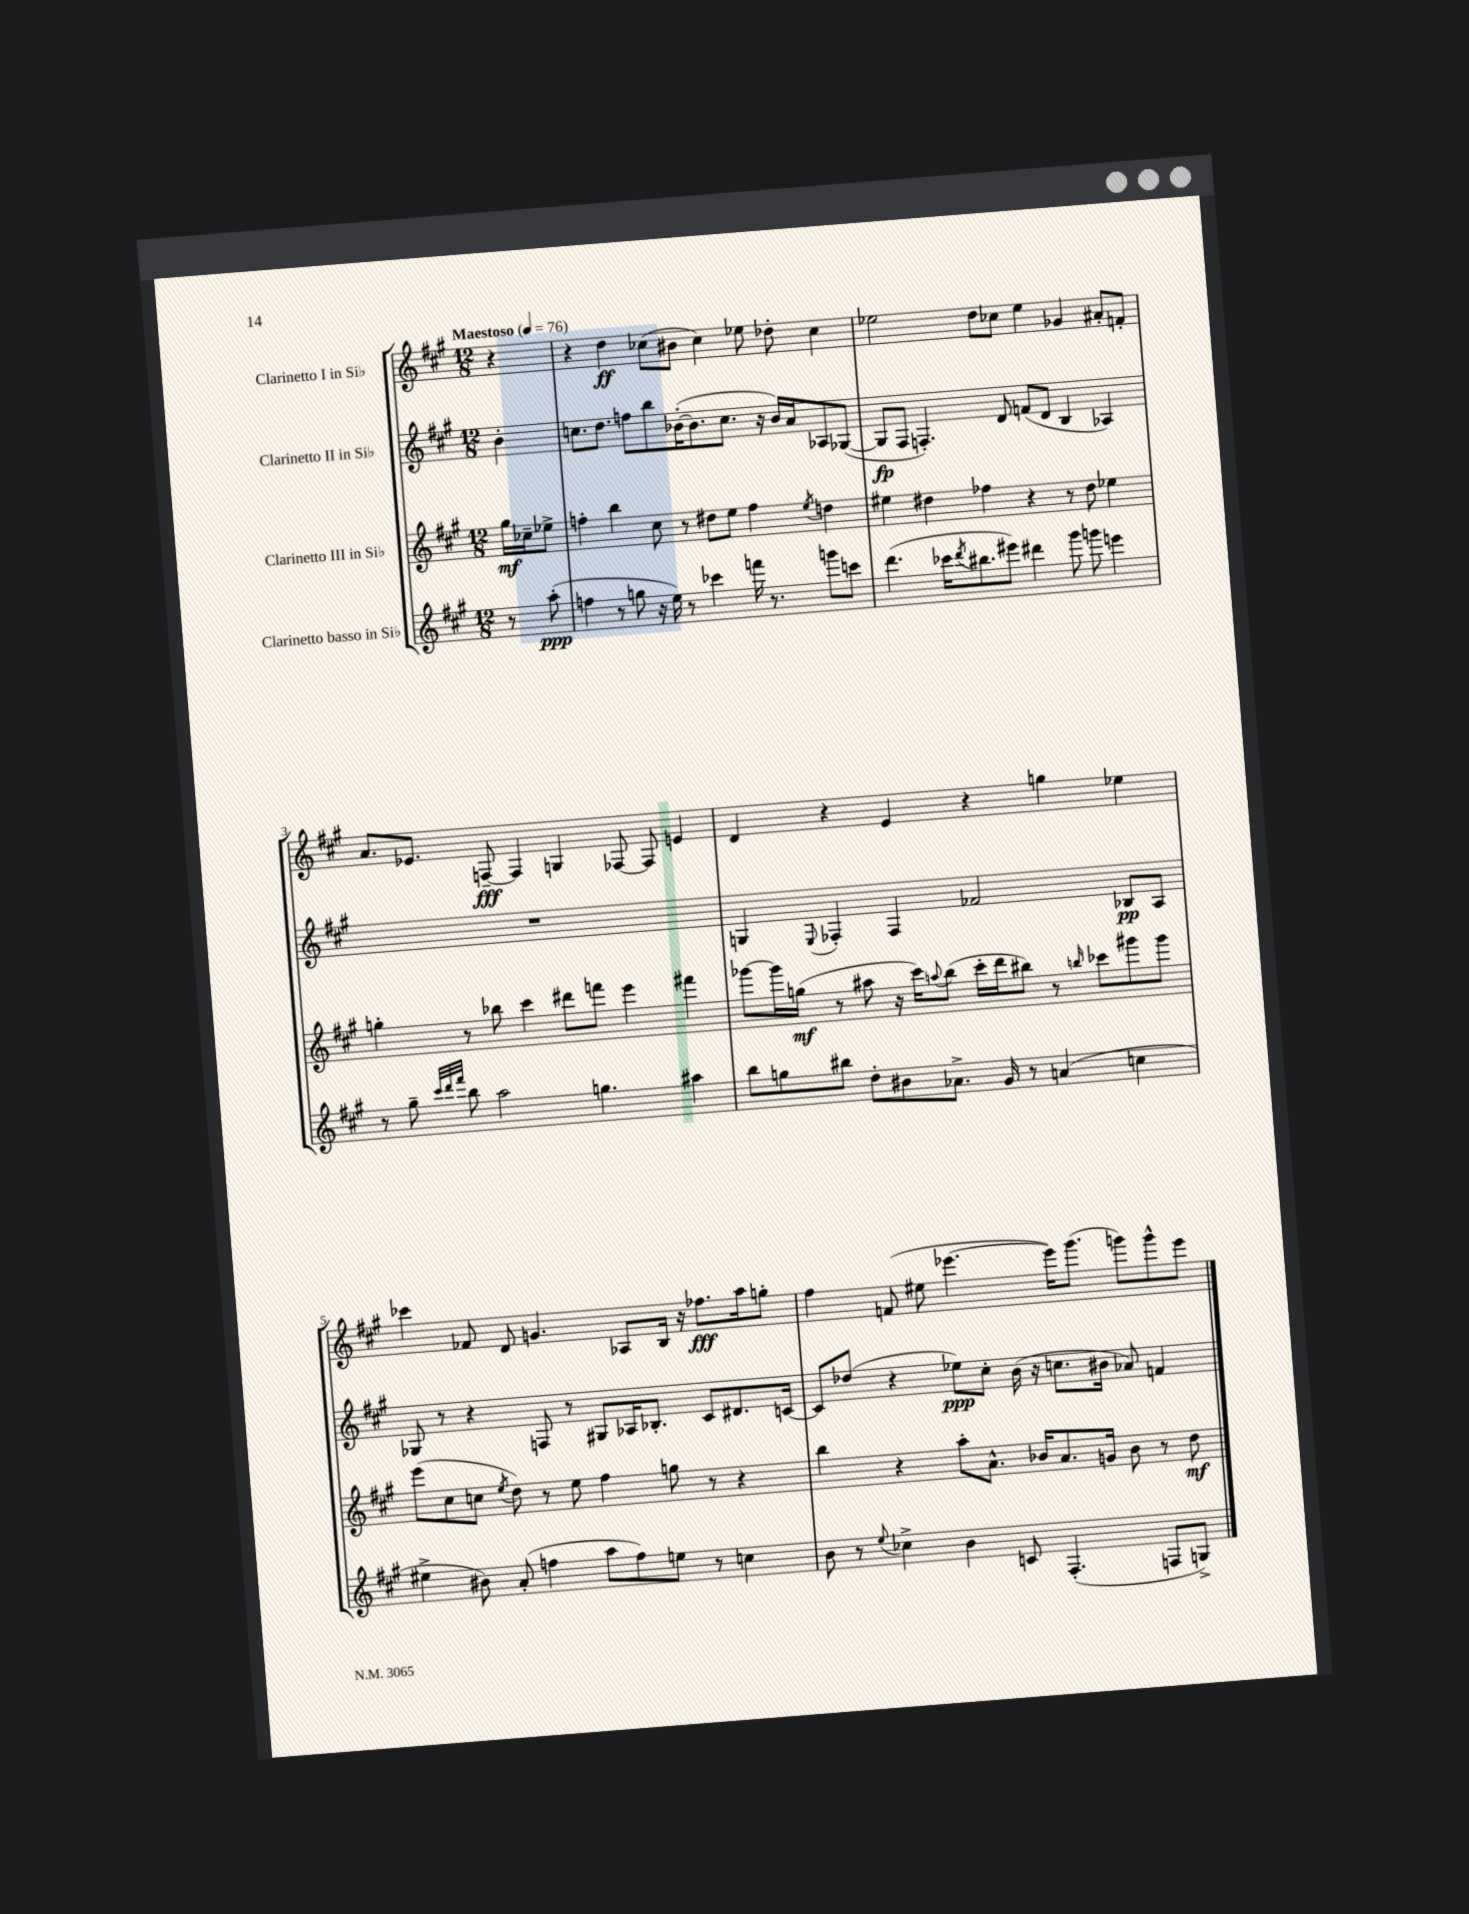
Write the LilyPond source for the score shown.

<<
\new StaffGroup <<
\new Staff = "s0" \with { instrumentName = "Clarinetto I in Sib" } {
    \clef treble \key a \major \numericTimeSignature \time 12/8 \partial 4 \tempo "Maestoso" 4 = 76
    r4 |
    r4 d''4\ff ces''8( bis'8 ces''4) ees''8 des''8-. ces''4 |
    ees''2 d''8 ces''8 ees''4 ges'4 ais'8-. f'8-. |
    a'8. ees'8. f8~--\fff f4 g4 fes8~ fes8 e'4 |
    d'4 r4 e'4 r4 g''4 ees''4 |
    ces'''4 fes'8 d'8 g'4. aes8 b16 r16 fes''8.\fff a''16 g''8-. |
    fis''4 f'8( eis''8 ees'''4.~ ees'''16) gis'''8.( g'''8) g'''8-^ ees'''8 \bar "|." |
}
\new Staff = "s1" \with { instrumentName = "Clarinetto II in Sib" } {
    \clef treble \key a \major \numericTimeSignature \time 12/8 \partial 4
    b'4-. |
    c''8. d''8. f''8 b''8 bes'16~-.( bes'8. c''8. r16 bes'16) a'16 aes8 ges8~( |
    ges8\fp fis8 f4.-.) d'8 f'8( d'8 b4 aes4) |
    R1. |
    g4 \appoggiatura { e8 } fes4-. fes4 fes'2 bes8\pp a8 |
    ges8 r8 r4 f8 r8 gis8 aes16 bes8.-. cis'8 dis'8. c'16~ |
    c'8 des''8( r4 ees''8\ppp) cis''8-. b'16( r16 c''8. bis'16 aes'8) f'4 \bar "|." |
}
\new Staff = "s2" \with { instrumentName = "Clarinetto III in Sib" } {
    \clef treble \key a \major \numericTimeSignature \time 12/8 \partial 4
    gis''16\mf ces''16-- ees''8-> |
    f''4-. b''4 cis''8 r8 dis''8 e''8 f''4 \acciaccatura { e''8 } d''4 |
    eis''4 dis''4 fes''4 r4 r8 dis''8 ees''4 |
    g''4-. r8 bes''8 cis'''4 dis'''8 f'''8 e'''4 fis'''4 |
    ges'''8~ ges'''16 g''16\mf( r8 ais''8 r16 cis'''16) \appoggiatura { a''8 } b''8( cis'''16-. d'''16 bis''8) r8 \grace { b''16 } ces'''8 gis'''8 gis'''8 |
    e'''8( cis''8 c''8 \acciaccatura { e''8 } d''8) r8 e''8 fis''4 g''8 r8 r4 |
    b''4 r4 a''8-. a'8.-^ bes'16 a'8. g'16 bes'8 r8 d''8\mf \bar "|." |
}
\new Staff = "s3" \with { instrumentName = "Clarinetto basso in Sib" } {
    \clef treble \key a \major \numericTimeSignature \time 12/8 \partial 4
    r8 a''8-.\ppp( |
    f''4 r8 g''8 r16 e''16) r8 ces'''4 f'''16 r8. g'''8 c'''8 |
    d'''4.( ces'''16 \acciaccatura { d'''8 } bis''8. eis'''8) dis'''4 gis'''8 g'''8 e'''4 |
    r8 gis''8-- \grace { cis'''32 d'''32 fis'''32 } b''8 a''2 g''4. ais''4 |
    b''8 g''8 bis''8 d''8-. bis'8 aes'8.-> gis'16 r8 a'4( c''4 |
    eis''4-> bis'8) a'8-.( f''4 a''8 f''8) e''8 r8 c''4 |
    b'8 r8 \appoggiatura { e''8 } ces''4-> b'4 c'8 fis4.-.( f8 g8->) \bar "|." |
}
>>
>>
